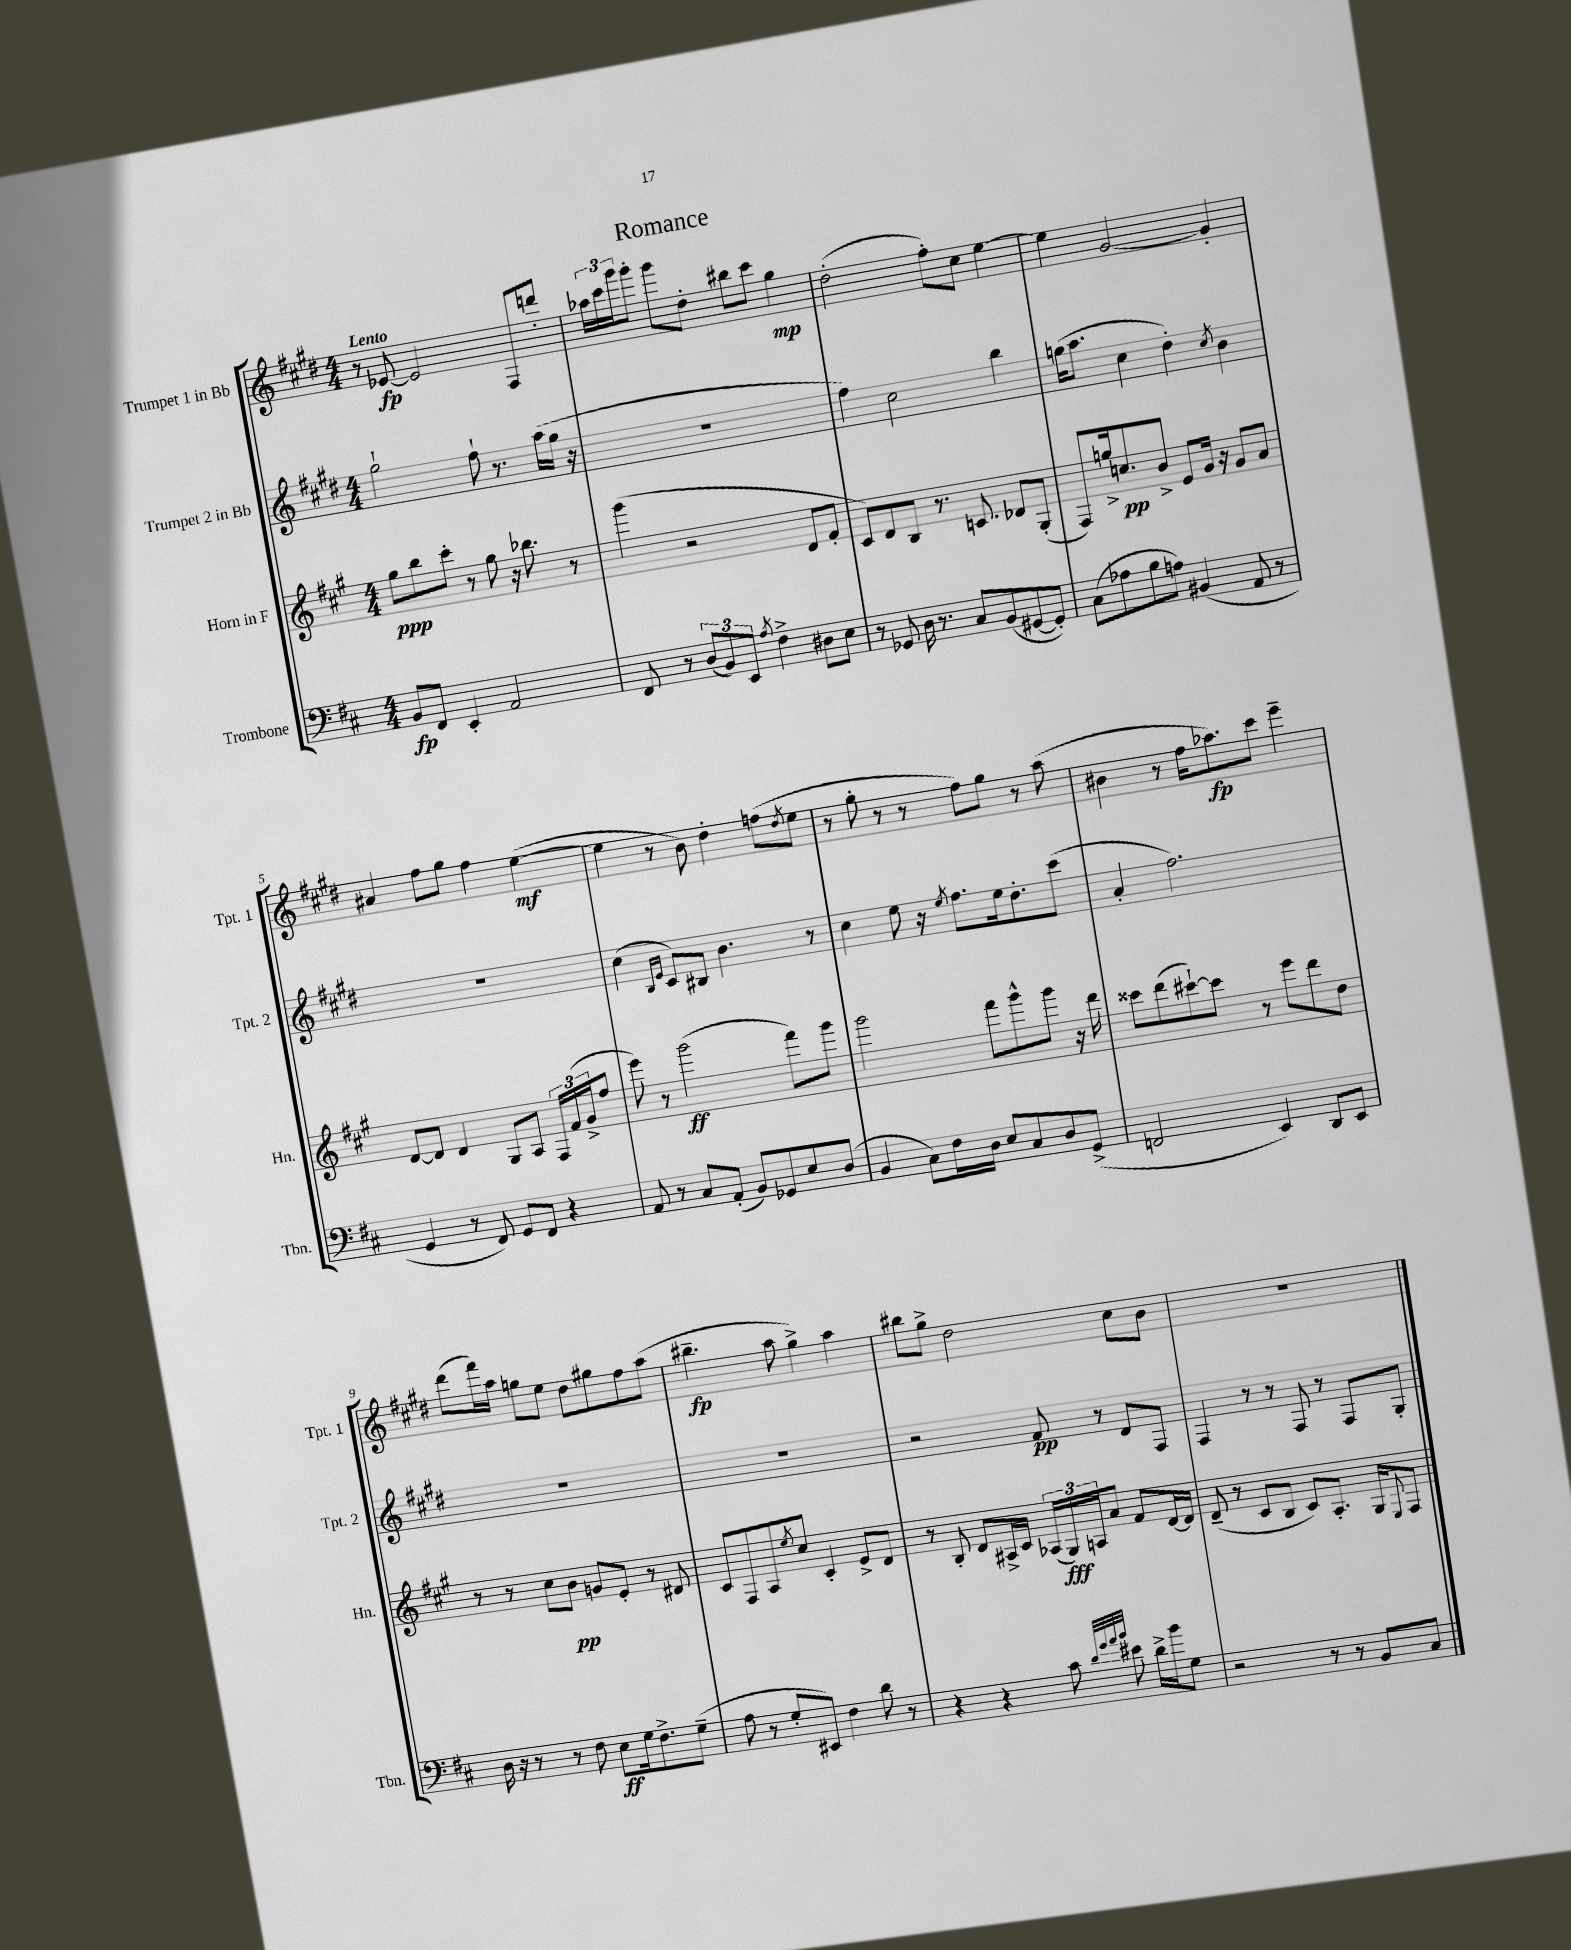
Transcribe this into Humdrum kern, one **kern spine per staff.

**kern	**kern	**kern	**kern
*staff4	*staff3	*staff2	*staff1
*clefF4	*clefG2	*clefG2	*clefG2
*k[f#c#]	*k[f#c#g#]	*k[f#c#g#d#]	*k[f#c#g#d#]
*M4/4	*M4/4	*M4/4	*M4/4
8BB	8gg#	2gg#`	8r
8FF#	8bb	.	[8e-
4EE'	8ccc#'	.	2e-]
.	8r	.	.
2AA	8gg#	8ff#`	.
.	16r	8.r	.
.	8.bb-	.	.
.	.	.	8F#
.	.	(16aa	.
.	8r	16gg#	8ddd'
.	.	16r	.
=	=	=	=
8FF#	(4ggg#	1r	24aa-
.	.	.	24ccc#
.	.	.	24ggg#
8r	.	.	8ggg#'
(12D	2r	.	8ggg#
12BB)	.	.	.
.	.	.	8dd#'
12EE	.	.	.
8qA	.	.	.
4F#^	.	.	8bb#
.	.	.	8ccc#
8D#	8d	.	4gg#
8E	8f#'	.	.
=	=	=	=
8r	8c#)	4ff#)	(2dd#'
8GG-	8d	.	.
16D	8B	2cc#	.
8.r	.	.	.
.	8.r	.	.
8C#	.	.	8ff#')
.	8.c	.	.
(8BB	.	.	8cc#
[8GG#	8d-	4bb	[4ee
8GG#'])	(8G#'	.	.
=	=	=	=
(8C#	8F#)	(16gg	4ee]
.	.	8.aa	.
8A-	16gg^	.	.
.	8.cc	.	.
8B	.	4cc#	[2g#
8A)	8b^	.	.
(4BB#	8e	4dd#')	.
.	16g#	.	.
.	16r	.	.
.	.	8qcc#	.
8AA	8g#	4b	4g#']
8r	8a	.	.
=	=	=	=
4GG	[8d	1r	4a#
.	8d]	.	.
8r	4d	.	8ff#
8FF#)	.	.	8gg#
8GG	8G#	.	4ff#
8FF#	8A	.	.
4r	24F#	.	([4ee
.	(24f#	.	.
.	24g#^	.	.
.	8ff#	.	.
=	=	=	=
8AA	8eee)	(4cc#	4ee]
8r	8r	.	.
.	.	16qqB	.
.	.	16qqe	.
8C#	(2ggg#	8c#)	8r
(8AA'	.	8B#	8b)
8BB)	.	4.b	4dd#'
8GG-	.	.	.
8E	8fff#)	.	(8ff
.	.	.	8qdd#
(8D	8ggg#	8r	8ee
=	=	=	=
4BB	2ggg#	4cc#	8r
.	.	.	8gg#'
8C#)	.	8ee	8r
16F#	.	16r	8r
.	.	8qee	.
16D	.	8.ff#	.
8E	8fff#	.	8ff#)
8C#	8ggg#^^	16ee	8gg#
.	.	8.dd#'	.
8D	8ggg#	.	8r
(8GG^	16r	(8ccc#	(8aa
.	16ddd	.	.
=	=	=	=
2FF	8ccc##	4a'	4b#
.	(8ddd	.	.
.	[8ccc#`)	2.ff#)	8r
.	8ccc#]	.	16ff#
.	.	.	8.aa-)
4EE)	8r	.	.
.	8eee	.	8ccc#
8DD	8ddd	.	4eee~
8EE	8dd	.	.
=	=	=	=
16D	8r	1r	(8ddd#
16r	.	.	.
8r	8r	.	16fff#)
.	.	.	16aa
8r	8cc#	.	8gg
8F#	8b	.	8ee
8E	8g	.	8dd#
16G	8e'	.	8gg#
8.F#^	.	.	.
.	8r	.	8ff#
(8G~	8d#	.	(8aa
=	=	=	=
8A	8c#	1r	4.bb#~
8r	8F#	.	.
8G'	8A	.	.
.	8qee	.	.
8EE#)	8cc#	.	8aa
4F#	4c#'	.	4gg#^)
8d	8e^	.	4aa
8r	8d	.	.
=	=	=	=
4r	8r	2r	8bb#
.	8B'	.	8gg#^
4r	8d	.	2dd#
.	16A#^	.	.
.	16c#	.	.
8c#	(24A-	8f#	.
.	24G#)	.	.
.	24A	.	.
32qqd	.	.	.
32qqg	.	.	.
32qqa	.	.	.
32qqb	.	.	.
8e#	8a	8r	.
16d^	8f#	8d#	8cc#
16b	.	.	.
8G	[16d	8F#	8b
.	16d]	.	.
=	=	=	=
2r	(8d~	4F#	1r
.	8r	.	.
.	8c#	8r	.
.	8B	8r	.
8r	8c#)	8F#	.
8r	8.A'	8r	.
8BB	.	8F#	.
.	16G#	.	.
.	8qqE	.	.
8C#	8F#	8G#'	.
==	==	==	==
*-	*-	*-	*-
